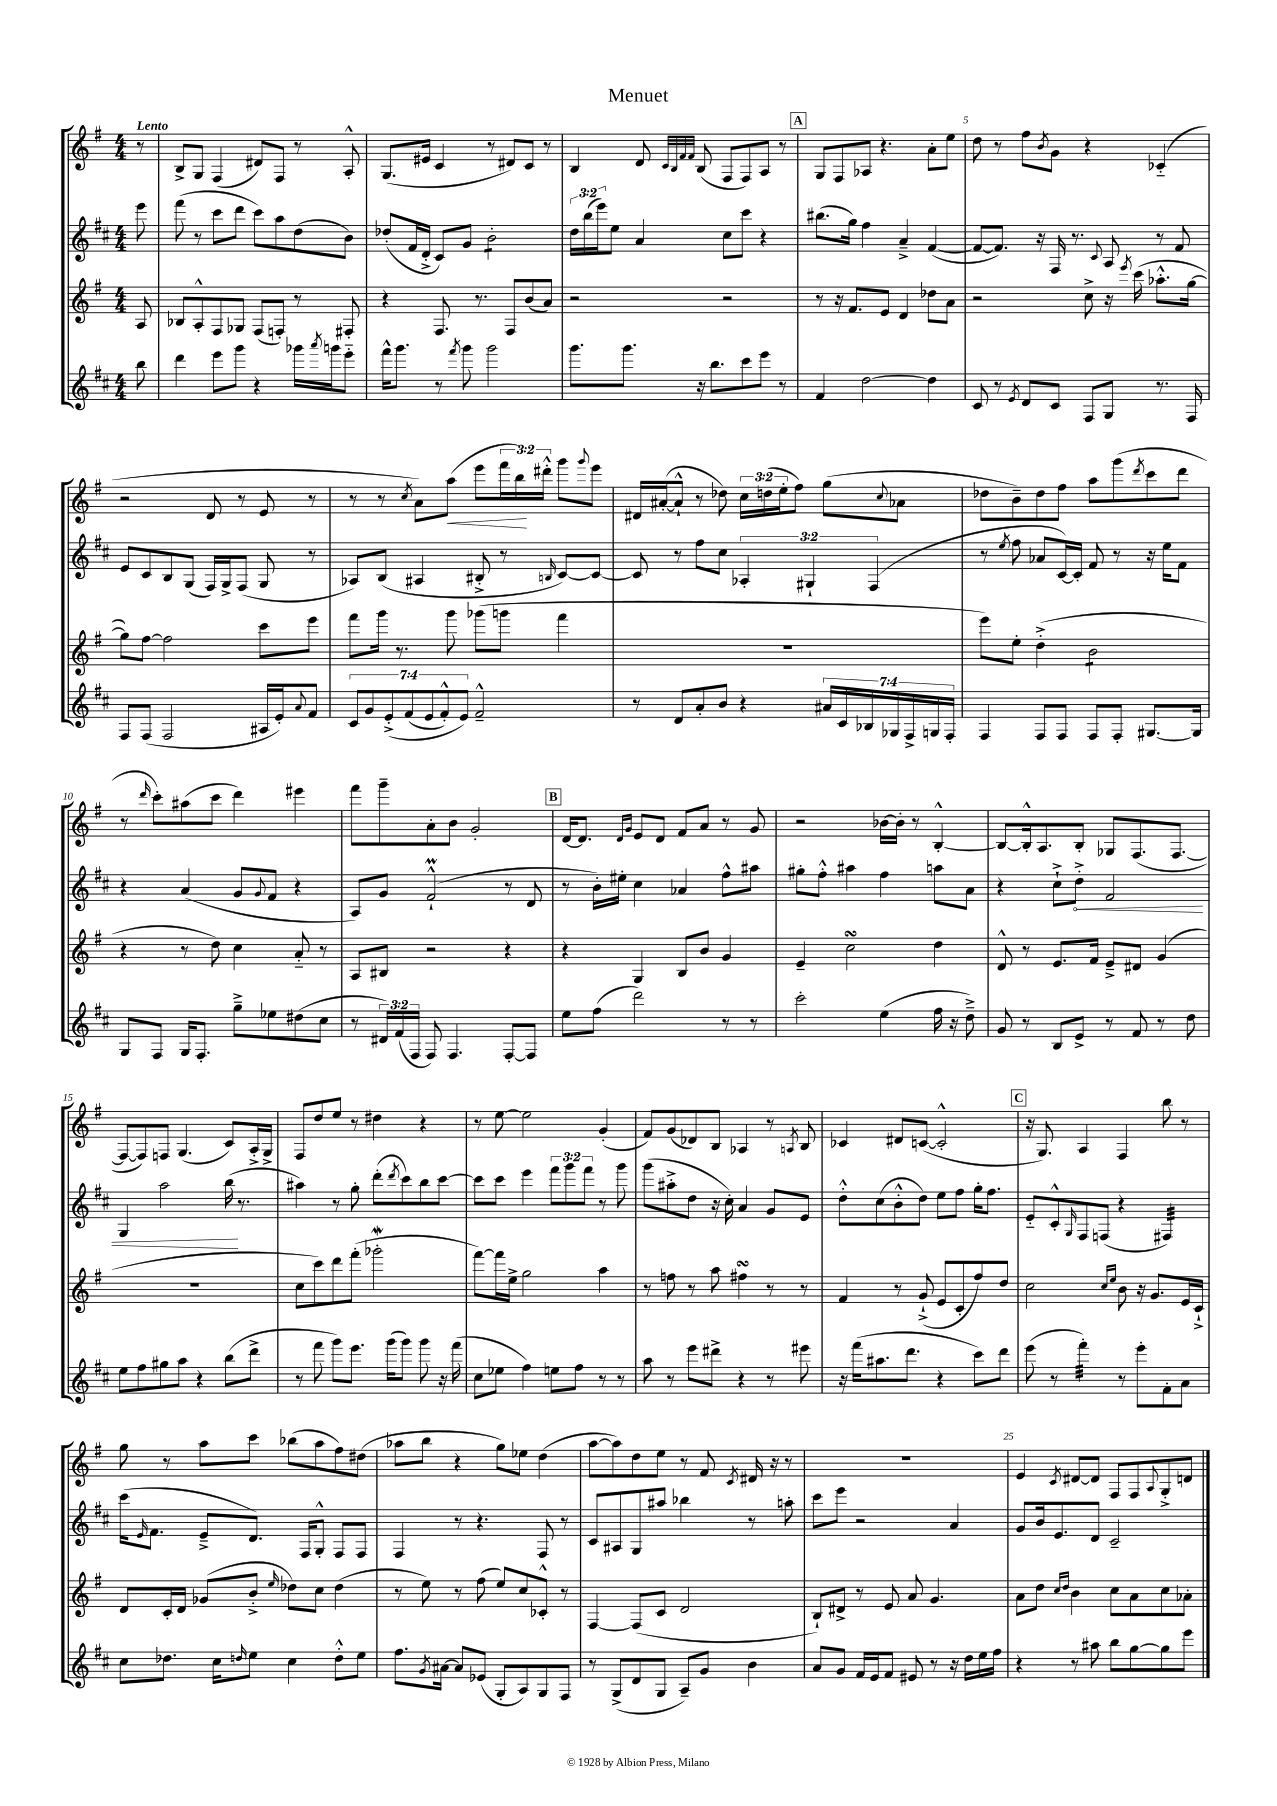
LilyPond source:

\header { title = "Menuet" }
<<
\new StaffGroup <<
\new Staff = "s0" {
    \clef treble \key g \major \numericTimeSignature \time 4/4 \override Staff.TupletNumber.text = #tuplet-number::calc-fraction-text \partial 8 \tempo "Lento"
    r8 |
    b8-> g8 fis4( dis'8) fis8 r8 a8-.-^ |
    g8.( eis'16 c'4 r8 dis'8) c'8 r8 |
    b4 d'8 \grace { c'32 b32 fis'32 fis'32 } b8( fis8 fis8) a8 r8 |
    \mark \markup { \box "A" } g8 fis8 aes8 r4. a'8-. e''8 |
    d''8 r8 fis''8 \acciaccatura { b'8 } g'8 r4 ces'4-_( |
    r2 d'8 r8 e'8 r8 |
    r8 r8 \acciaccatura { c''8 } a'8) a''8\<( e'''8 \tuplet 3/2 { fis'''16 b''16\!) dis'''16-.-^ } g'''8 \appoggiatura { g'''8 } e'''8 |
    dis'16 ais'16~-.( ais'8-!-^ r8 des''8) \tuplet 3/2 { c''16 d''16( e''16-. } fis''8) g''8( \appoggiatura { c''8 } aes'8 |
    des''8 b'8--) des''8 fis''8 a''8 g'''8( \acciaccatura { d'''8 } c'''8 d'''8 |
    r8 \grace { d'''16 } c'''8-.) ais''8( c'''8 d'''4) eis'''4 |
    fis'''8 g'''8-- a'8-. b'8 g'2-. |
    \mark \markup { \box "B" } d'16~ d'8. \grace { d'16 g'16 } e'8 d'8 fis'8 a'8 r8 g'8 |
    r2 bes'16~ bes'16-. r8 b4~-.-^ |
    b8~ b16-.-^ a8. b8-. ges8 fis8.( fis8.~ |
    fis8~ fis8) f8 g4.( c'8) a16-.-> g16-> |
    fis8 d''8 e''8 r8 dis''4 r4 |
    r8 e''8~ e''2 g'4-.( |
    fis'8) g'8( des'8) b8 aes4 r8 \acciaccatura { a8 } b8 |
    ces'4 dis'8 c'8~( c'2-.-^ |
    \mark \markup { \box "C" } r16 g8.) a4 fis4 b''8 r8 |
    g''8 r8 a''8 c'''8 bes''8( a''8 fis''8) dis''8( |
    aes''8 b''8 r4 g''8) ees''8 d''4( |
    a''8~ a''8) d''8 e''8 r8 fis'8 \acciaccatura { c'8 } dis'16 r16 r8 |
    R1 |
    e'4 \acciaccatura { c'8 } dis'8~ dis'8 fis8 fis8 \appoggiatura { a8 } g8-.-> d'8 \bar "|." |
}
\new Staff = "s1" {
    \clef treble \key d \major \numericTimeSignature \time 4/4 \override Staff.TupletNumber.text = #tuplet-number::calc-fraction-text \partial 8
    e'''8 |
    fis'''8( r8 cis'''8 d'''8 cis'''8) a''8 d''8( b'8) |
    des''8-.( fis'16 d'16-.-> cis'8) g'8 b'2:8-. |
    \tuplet 3/2 { d''16 b''16( e'''16) } e''8 a'4 cis''8 cis'''8 r4 |
    \mark \markup { \box "A" } bis''8.( g''16) fis''4 a'4---> fis'4~( |
    fis'8~ fis'8.) r16 fis16 r8. \appoggiatura { cis'8 } a8 r8 fis'8 |
    e'8 cis'8 b8 g8( fis16) g16-> fis8( g8 r8 |
    aes8) b8( ais4 bis8-.-> r8 \grace { b16 } cis'8~) cis'8~ |
    cis'8 r8 fis''8 cis''8 \tuplet 3/2 { aes4-. gis4-! fis4( } |
    r8 \acciaccatura { e''8 } fis''8 aes'8 cis'16~) cis'16-. fis'8 r8 r16 e''16 fis'8 |
    r4 a'4( g'8 \appoggiatura { g'8 } fis'8 r4 |
    a8) g'8 fis'2-!-^\prall( r8 d'8 |
    \mark \markup { \box "B" } r8 b'16-.) eis''16-. cis''4 aes'4 fis''8-^ ais''8 |
    gis''8-. fis''8-.-^ ais''4 fis''4 a''8 a'8 |
    r4 cis''8-!-> \once \override Hairpin.circled-tip = ##t d''8-.->\< fis'2 |
    g4 a''2 b''16\!( r8. |
    ais''4) r8 g''8-. d'''8-.( \acciaccatura { d'''8 } cis'''8) b''8 cis'''8~ |
    cis'''8 cis'''8 e'''4 \tuplet 3/2 { fis'''8 g'''8 fis'''8 } r8 g'''8 |
    g'''8( ais''8-.-> d''8 r16 cis''16-.) a'4 g'8 e'8 |
    d''8-.-^ cis''8( b'8-.-^ d''8) e''8 fis''8 g''16-. fis''8. |
    \mark \markup { \box "C" } e'8-_ cis'8-.-^ \grace { g16 } fis8 f8( r4 fis4:32) |
    cis'''16( \grace { e'16 } fis'8. e'8---> d'8.) fis16 g8-.-^ fis8 fis8 |
    fis4 r8 r4. fis8 r8 |
    cis'8 ais8 g8 ais''8 bes''4 r8 a''8-. |
    cis'''8 e'''8 r2 a'4 |
    g'8 b'16 e'8. d'8 cis'2-- \bar "|." |
}
\new Staff = "s2" {
    \clef treble \key g \major \numericTimeSignature \time 4/4 \partial 8
    a8 |
    bes8 a8-.-^ fis8 ges8 fis8( f8-.) r8 fis8-. |
    r4 fis8. r8. fis8 b'8( a'8) |
    r2 r2 |
    \mark \markup { \box "A" } r8 r16 fis'8. e'8 d'4 des''8 a'8 |
    r2 c''8-> r16 \acciaccatura { e'''8 } c'''16( aes''8.-.-^ g''16~ |
    g''8) fis''8~ fis''2 c'''8 e'''8 |
    fis'''8 g'''16 r8. g'''8 ges'''8( g'''8 fis'''4 |
    R1 |
    e'''8) e''8-. d''4-.->( b'2:8 |
    r4 r8 d''8) c''4 a'8-_ r8 |
    a8 bis8 r2 r4 |
    \mark \markup { \box "B" } r4 g4 b8 b'8 g'4 |
    e'4-- c''2\turn d''4 |
    d'8-^ r8 e'8. fis'16 e'8---> dis'8 g'4( |
    R1 |
    c''8 c'''8) d'''8 fis'''8-.( ges'''2-.\mordent |
    fis'''8~) fis'''16 e''16-> g''2 a''4 |
    r8 f''8 r8 a''8 fis''4\turn r8 r8 |
    fis'4 r8 g'8-!->( e'8 c'8-. fis''8) d''8 |
    \mark \markup { \box "C" } c''2 \grace { c''16 e''16 } b'8 r16 g'8. e'16 c'16-!-> |
    d'8 c'16-. d'16 ges'8( b'8-.-> \grace { e''16 } des''8) c''8 des''4( |
    r8 e''8) r8 fis''8( e''8) c''8 ces'8-.-^ r8 |
    fis4~ fis8( c'8 d'2 |
    b8-!) dis'8-> r8 e'8 a'8 g'4. |
    a'8 d''8 \grace { c''16 d''16 } b'4 c''8 a'8 c''8 aes'8-. \bar "|." |
}
\new Staff = "s3" {
    \clef treble \key d \major \numericTimeSignature \time 4/4 \override Staff.TupletNumber.text = #tuplet-number::calc-fraction-text \partial 8
    b''8 |
    d'''4 e'''8 g'''8 r4 ges'''16 \acciaccatura { a'''8 } g'''16 e'''8-_ |
    fis'''16-^ g'''8. r8 \acciaccatura { fis'''8 } g'''8 g'''2 |
    g'''8. g'''8. r16 b''8. cis'''8 e'''8 r8 |
    \mark \markup { \box "A" } fis'4 d''2~ d''4 |
    cis'8 r8 \acciaccatura { e'8 } d'8 cis'8 fis8 g8 r8. fis16 |
    fis8 fis8( fis2 ais16 e'16-.) \appoggiatura { a'8 } fis'8 |
    \tuplet 7/4 { cis'8 g'8 e'8-.->\( fis'8( e'8 fis'8-.-^) e'8\) } fis'2---^ |
    r8 d'8 a'8-. b'8 r4 \tuplet 7/4 { ais'16 cis'16 bes16 ges16 fis16-> g16 fis16-. } |
    fis4 fis8 fis8 fis8 fis8-. gis8.~ gis16 |
    g8 fis8 g16 fis8.-. g''8---> ees''8 dis''8( cis''8 |
    r8 \tuplet 3/2 { dis'16) fis'16( fis16 } fis8) fis4. fis8~-. fis8 |
    \mark \markup { \box "B" } e''8 fis''8( d'''2) r8 r8 |
    cis'''2-. e''4( fis''16 r16 d''8--->) |
    g'8 r8 b8 e'8-> r8 fis'8 r8 d''8 |
    e''8 fis''8 gis''8 a''8 r4 b''8( d'''8-> |
    r8 fis'''8 g'''8) e'''8. g'''16( g'''8) g'''8 r16 fis'''16( |
    cis''8 ees''8 fis''4) e''8 fis''8 r8 r8 |
    a''8 r8 e'''8 dis'''8-> r4 r8 eis'''8 |
    r16 fis'''16( ais''8. d'''8. r4 cis'''8) d'''8 |
    \mark \markup { \box "C" } e'''8( r8 fis'''4:32-.) r8 e'''8-. fis'8-. a'8 |
    cis''8 des''8. cis''16 \grace { d''16 } e''8 cis''4 d''8-.-^ e''8 |
    fis''8. \acciaccatura { g'8 } ais'16~ ais'8 ees'8( g8-. a8) g8 fis8 |
    r8 g8->( d'8 g8 a8--) g'8 b'4 |
    a'8 g'8 fis'16 e'16 fis'8 eis'8 r8 r16 d''16 e''16 fis''16 |
    r4 r8 ais''8 b''8 g''8~ g''8 e'''8 \bar "|." |
}
>>
>>
\layout { \context { \Score \override BarNumber.break-visibility = ##(#f #t #t) barNumberVisibility = #(every-nth-bar-number-visible 5) } }
